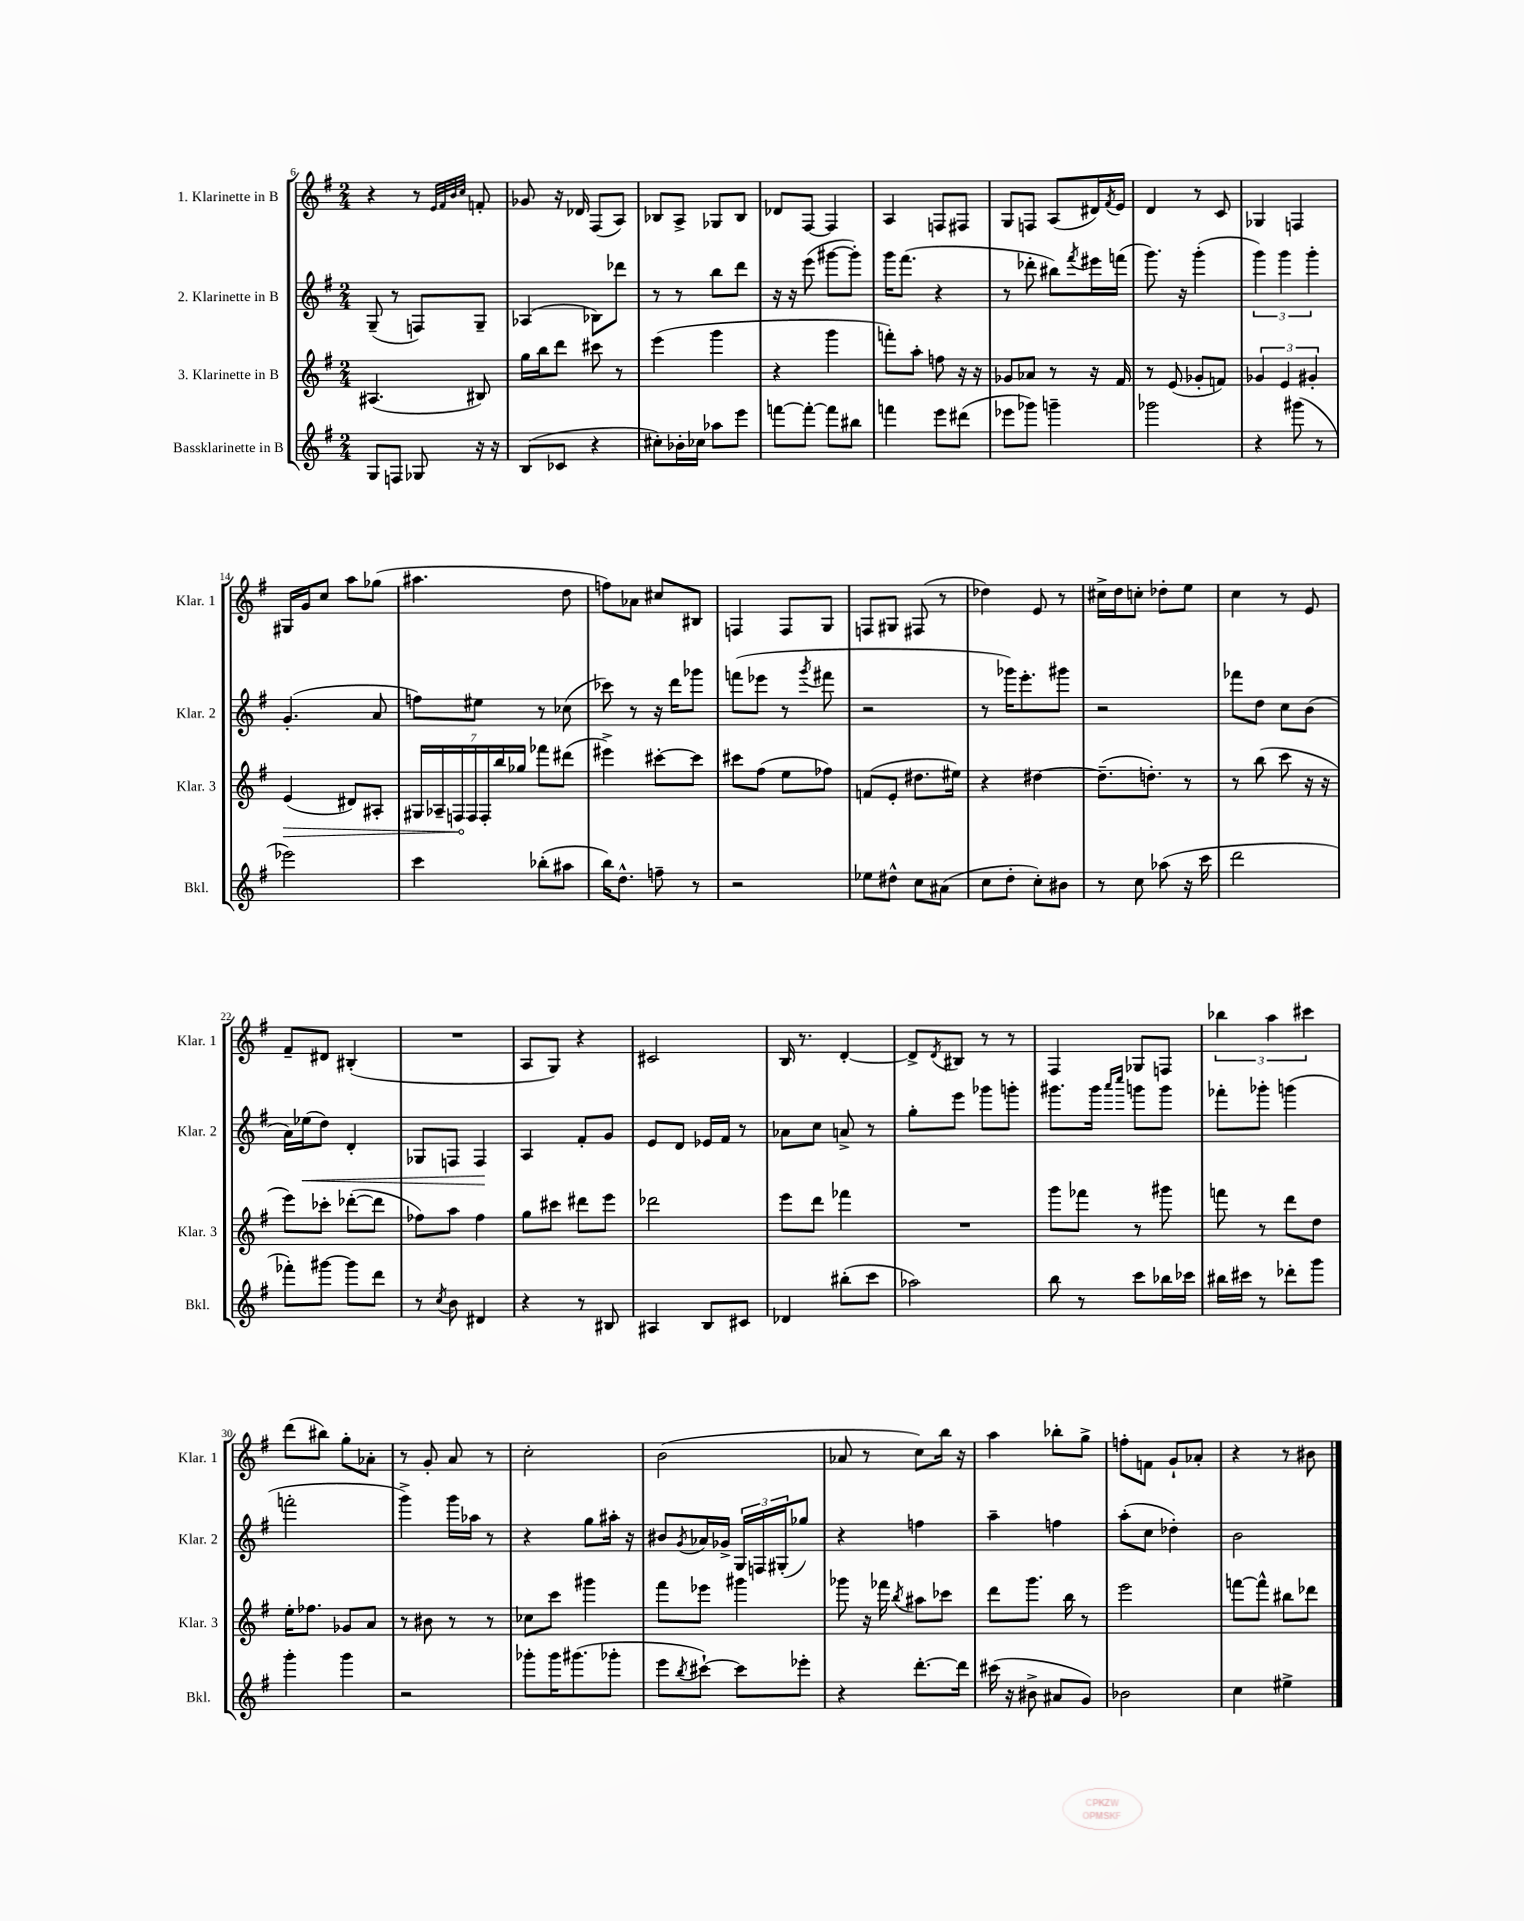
<<
\new StaffGroup <<
\new Staff = "s0" \with { instrumentName = "1. Klarinette in B" shortInstrumentName = "Klar. 1" } {
    \clef treble \key g \major \numericTimeSignature \time 2/4
    r4 r8 \grace { e'32 fis'32 b'32 c''32 } f'8-. |
    ges'8 r16 des'16 fis8( a8) |
    bes8 a8-> ges8 bes8 |
    des'8 fis8~ fis4 |
    a4 f8 fis8 |
    g8 f8 a8( dis'16) \acciaccatura { fis'8 } e'16 |
    d'4 r8 c'8 |
    ges4 f4 |
    gis16 g'16 c''8 a''8 ges''8( |
    ais''4. d''8 |
    f''8) aes'8 cis''8 bis8 |
    f4 f8 g8 |
    f8 gis8 fis8( r8 |
    des''4) e'8 r8 |
    cis''16-> d''16 c''8-. des''8-. e''8 |
    c''4 r8 e'8 |
    fis'8-- dis'8 bis4-.( |
    R2 |
    a8 g8) r4 |
    cis'2 |
    b16 r8. d'4~-. |
    d'8-> \acciaccatura { d'8 } bis8 r8 r8 |
    fis4 ges8 f8 |
    \tuplet 3/2 { bes''4 a''4 cis'''4 } |
    d'''8( bis''8) g''8-. aes'8-. |
    r8 g'8-. a'8 r8 |
    c''2-. |
    b'2( |
    aes'8 r8 c''8) b''16 r16 |
    a''4 bes''8-. g''8-> |
    f''8-. f'8 g'8-! aes'8-. |
    r4 r8 bis'8 \bar "|." |
}
\new Staff = "s1" \with { instrumentName = "2. Klarinette in B" shortInstrumentName = "Klar. 2" } {
    \clef treble \key g \major \numericTimeSignature \time 2/4
    g8--( r8 f8) g8-- |
    aes4( bes8) des'''8 |
    r8 r8 b''8 d'''8 |
    r16 r16 e'''8( gis'''8~ gis'''8-.) |
    g'''16 fis'''8.( r4 |
    r8 des'''8-. bis''8) \acciaccatura { fis'''8 } eis'''16 f'''16( |
    g'''8.) r16 g'''4-.( |
    \tuplet 3/2 { g'''4) g'''4 g'''4-. } |
    g'4.-.( a'8 |
    f''8) eis''8 r8 ces''8( |
    ces'''8) r8 r16 d'''16 ges'''8 |
    f'''8( ees'''8 r8 \acciaccatura { g'''8 } fis'''8 |
    r2 |
    r8 ges'''16) e'''8.-. gis'''8 |
    r2 |
    fes'''8 d''8 c''8 b'8( |
    a'16) ees''16\<( d''8) d'4-. |
    ges8 f8 f4\! |
    a4 fis'8-. g'8 |
    e'8 d'8 ees'16 fis'16 r8 |
    aes'8 c''8 a'8-> r8 |
    g''8-. e'''8 ges'''8 g'''8-. |
    gis'''8. gis'''16 \grace { a'''16 c''''16 } g'''8 g'''8 |
    fes'''8-. ges'''8-. g'''4( |
    f'''2-. |
    g'''4->) g'''16 aes''16 r8 |
    r4 g''8 ais''16-. r16 |
    bis'8 \acciaccatura { g'8 } aes'16 ges'16-> \tuplet 3/2 { g16 f16 gis16-.( } ges''8) |
    r4 f''4 |
    a''4-- f''4 |
    a''8-.( c''8 des''4-.) |
    b'2 \bar "|." |
}
\new Staff = "s2" \with { instrumentName = "3. Klarinette in B" shortInstrumentName = "Klar. 3" } {
    \clef treble \key g \major \numericTimeSignature \time 2/4
    ais4.( bis8) |
    g''16 b''16 d'''8 cis'''8 r8 |
    e'''4( g'''4 |
    r4 g'''4 |
    f'''8-.) a''8-. f''8 r16 r16 |
    ges'8 aes'8 r8 r16 fis'16 |
    r8 e'8( ges'8-. f'8) |
    \tuplet 3/2 { ges'4 e'4 gis'4-. } |
    \once \override Hairpin.circled-tip = ##t e'4\>( dis'8) ais8-. |
    \tuplet 7/4 { gis16 aes16-- f16\! f16 f16-. b''16 ges''16 } fes'''8 dis'''8( |
    eis'''4->) cis'''8~-. cis'''8 |
    cis'''8 fis''8( e''8 fes''8) |
    f'8( e'8-. dis''8. eis''16) |
    r4 dis''4~ |
    dis''8.--( d''8.-.) r8 |
    r8 b''8( c'''8 r16 r16 |
    e'''8) ces'''8-. des'''8~-.( des'''8 |
    fes''8) a''8 fes''4 |
    g''8 cis'''8 dis'''8 e'''8 |
    des'''2 |
    e'''8 d'''8 fes'''4 |
    R2 |
    g'''8 fes'''8 r8 gis'''8 |
    f'''8 r8 d'''8 d''8 |
    e''16-. fes''8. ges'8 a'8 |
    r8 bis'8 r8 r8 |
    ces''8 c'''8 gis'''4 |
    fis'''8 ees'''8 gis'''4 |
    ges'''8 r16 fes'''16 \acciaccatura { b''8 } ais''8 ces'''8 |
    d'''8 g'''8. b''16 r8 |
    e'''2 |
    f'''8~ f'''8-^ bis''8 des'''8 \bar "|." |
}
\new Staff = "s3" \with { instrumentName = "Bassklarinette in B" shortInstrumentName = "Bkl." } {
    \clef treble \key g \major \numericTimeSignature \time 2/4
    g8 f8 ges8 r16 r16 |
    b8( ces'8 r4 |
    cis''8-.) bes'16-. ces''16 aes''8 e'''8 |
    f'''8~ f'''8~-. f'''8 bis''8 |
    f'''4 e'''8 dis'''8( |
    ees'''8 ges'''8) g'''4-- |
    ges'''2 |
    r4 gis'''8( r8 |
    ees'''2) |
    c'''4 bes''8-.( ais''8 |
    b''16) d''8.-^ f''8-- r8 |
    r2 |
    ees''8 dis''8-^ c''8 ais'8( |
    c''8 d''8-. c''8-.) bis'8 |
    r8 c''8 aes''8( r16 c'''16 |
    d'''2 |
    fes'''8-.) gis'''8~ gis'''8 d'''8 |
    r8 \acciaccatura { c''8 } b'8 dis'4 |
    r4 r8 bis8 |
    ais4 b8 cis'8 |
    des'4 bis''8-.( c'''8 |
    aes''2) |
    b''8 r8 c'''8 bes''16 ces'''16 |
    bis''16 cis'''16 r8 des'''8-. g'''8 |
    g'''4-. g'''4 |
    r2 |
    ges'''8-. ges'''16 gis'''8.( ges'''8-. |
    e'''8 \acciaccatura { b''8 } cis'''8~-!) cis'''8 ees'''8-. |
    r4 d'''8.~-. d'''16 |
    cis'''16( r16 bis'8-> ais'8 g'8) |
    bes'2 |
    c''4 eis''4-> \bar "|." |
}
>>
>>
\layout { \context { \Score currentBarNumber = #6 } }
